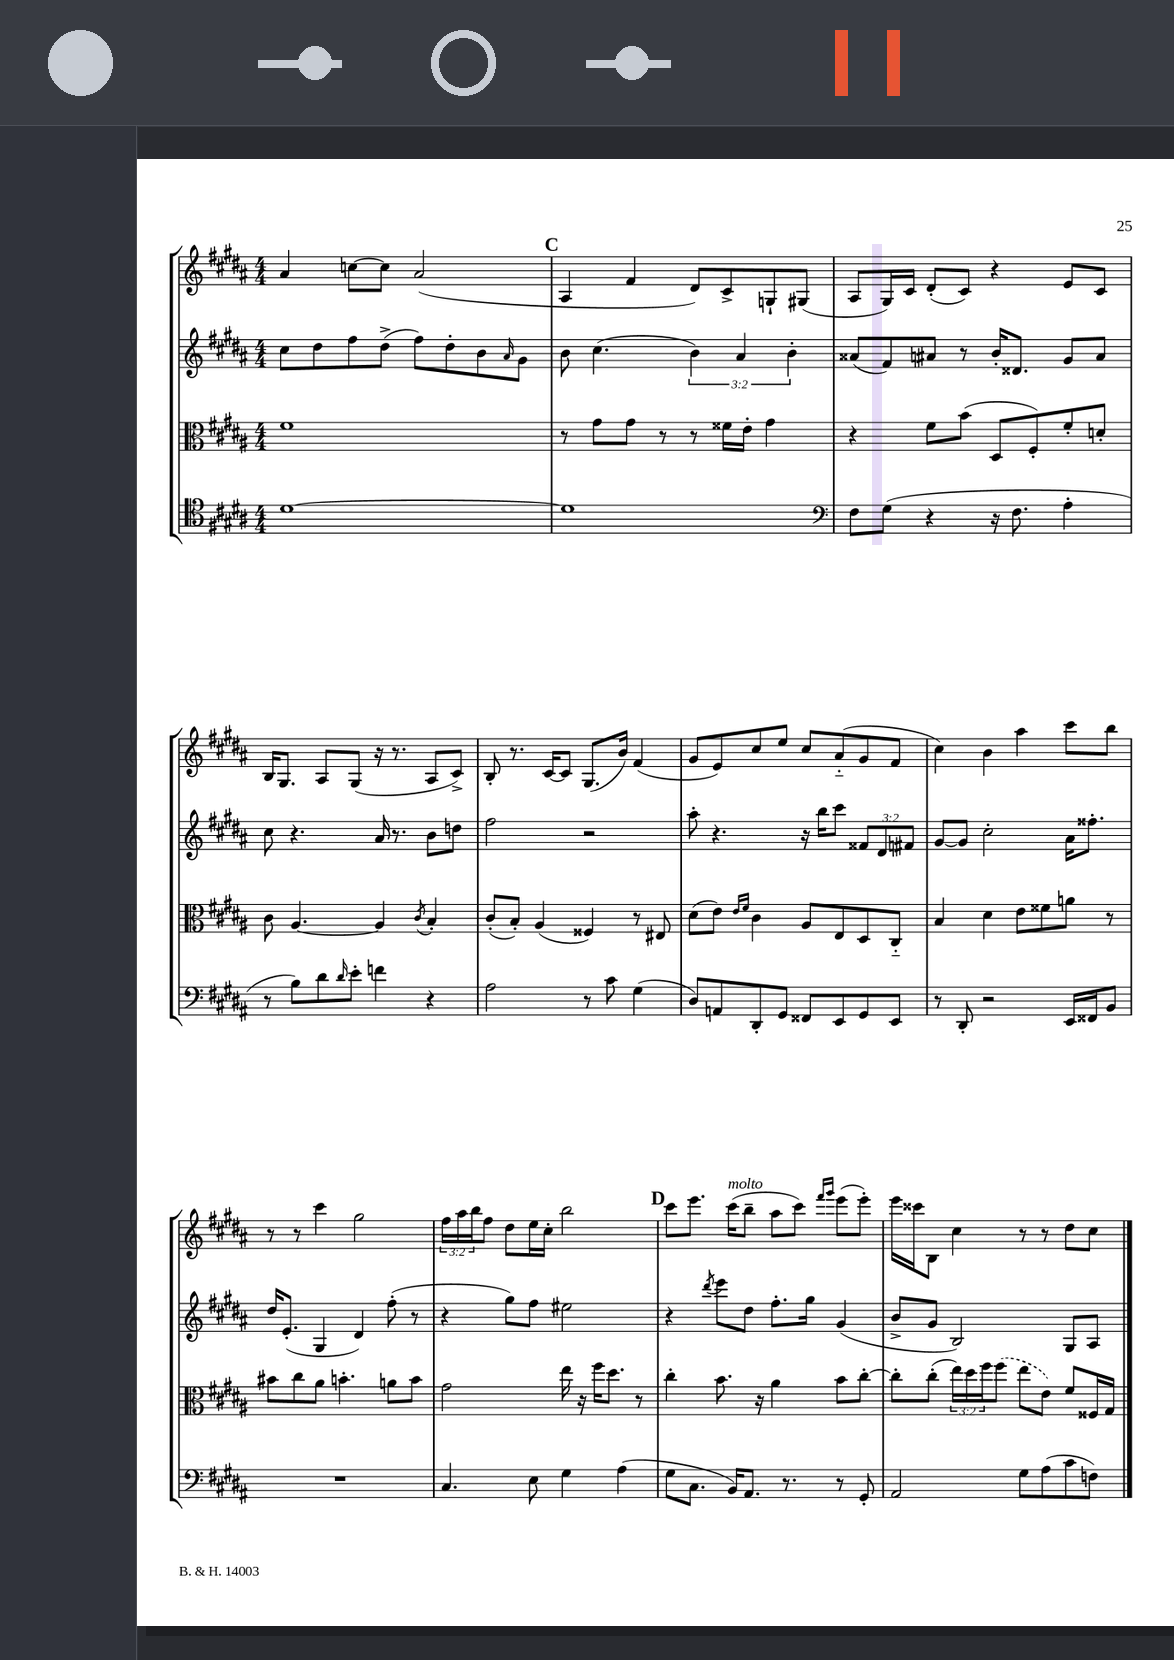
<<
\new StaffGroup <<
\new Staff = "s0" {
    \clef treble \key b \major \numericTimeSignature \time 4/4 \override Staff.TupletNumber.text = #tuplet-number::calc-fraction-text
    ais'4 c''8~ c''8 ais'2( |
    \mark \markup { \bold "C" } ais4 fis'4 dis'8) cis'8-> g8-! gis8( |
    ais8 gis16) cis'16 dis'8-.( cis'8) r4 e'8 cis'8 |
    b16 gis8. ais8 gis8( r16 r8. ais8 cis'8->) |
    b8-. r8. cis'16~ cis'8 gis8.( b'16) fis'4( |
    gis'8 e'8) cis''8 e''8 cis''8 ais'8-_( gis'8 fis'8 |
    cis''4) b'4 ais''4 cis'''8 b''8 |
    r8 r8 cis'''4 gis''2 |
    \tuplet 3/2 { fis''16 ais''16 b''16 } fis''8 dis''8 e''16 cis''16-. b''2 |
    \mark \markup { \bold "D" } cis'''8 e'''8. cis'''16^\markup { \italic "molto" }( b''8-- ais''8 cis'''8) \grace { fis'''16 gis'''16 } e'''8( e'''8-.) |
    e'''16 cisis'''16 b8 cis''4 r8 r8 dis''8 cis''8 \bar "|." |
}
\new Staff = "s1" {
    \clef treble \key b \major \numericTimeSignature \time 4/4 \override Staff.TupletNumber.text = #tuplet-number::calc-fraction-text
    cis''8 dis''8 fis''8 dis''8->( fis''8) dis''8-. b'8 \grace { ais'16 } gis'8 |
    \mark \markup { \bold "C" } b'8 cis''4.( \tuplet 3/2 { b'4) ais'4 b'4-. } |
    aisis'8( fis'8) ais'8 r8 b'16-. disis'8. gis'8 ais'8 |
    cis''8 r4. ais'16 r8. b'8 d''8 |
    fis''2 r2 |
    ais''8-. r4. r16 b''16 cis'''8 \tuplet 3/2 { fisis'8 dis'8 fis'8 } |
    gis'8~ gis'8 cis''2-. ais'16 fisis''8.-. |
    dis''16 e'8.-.( gis4 dis'4) fis''8-.( r8 |
    r4 gis''8) fis''8 eis''2 |
    \mark \markup { \bold "D" } r4 \acciaccatura { dis'''8 } e'''8 dis''8 fis''8.-. gis''16 gis'4( |
    b'8-> gis'8 b2) gis8 ais8 \bar "|." |
}
\new Staff = "s2" {
    \clef alto \key b \major \numericTimeSignature \time 4/4 \override Staff.TupletNumber.text = #tuplet-number::calc-fraction-text
    fis'1 |
    \mark \markup { \bold "C" } r8 gis'8 gis'8 r8 r8 fisis'16 e'16-. gis'4 |
    r4 fis'8 b'8( dis8 fis8-.) fis'8-. d'8-. |
    cis'8 ais4.~ ais4 \acciaccatura { cis'8 } b4-. |
    cis'8-.( b8-.) ais4( fisis4) r8 eis8 |
    dis'8( e'8) \grace { e'16 fis'16 } cis'4 ais8 e8 dis8 cis8-_ |
    b4 dis'4 e'8 fisis'8 a'8 r8 |
    bis'8 cis''8 ais'8 b'4.-. a'8 b'8 |
    gis'2 e''16 r16 fis''16 dis''8. r8 |
    \mark \markup { \bold "D" } cis''4-. b'8. r16 ais'4 b'8 cis''8~-. |
    cis''8-. cis''8-.( \tuplet 3/2 { e''16) dis''16 fis''16 } \once \slurDashed fis''8( e''8 e'8) fis'8 fisis16 gis16 \bar "|." |
}
\new Staff = "s3" {
    \clef tenor \key b \major \numericTimeSignature \time 4/4
    dis'1~ |
    \mark \markup { \bold "C" } dis'1 |
    \clef bass fis8 gis8( r4 r16 fis8. ais4-. |
    r8 b8) dis'8 \grace { dis'16 } e'8-. f'4 r4 |
    ais2 r8 cis'8 gis4( |
    dis8) a,8 dis,8-. gis,8 fisis,8 e,8 gis,8 e,8 |
    r8 dis,8-. r2 e,16 fisis,16 b,8 |
    R1 |
    cis4. e8 gis4 ais4( |
    \mark \markup { \bold "D" } gis8 cis8. b,16) ais,8. r8. r8 gis,8-. |
    ais,2 gis8 ais8( cis'8 f8) \bar "|." |
}
>>
>>
\layout { \context { \Score \remove "Bar_number_engraver" } }
